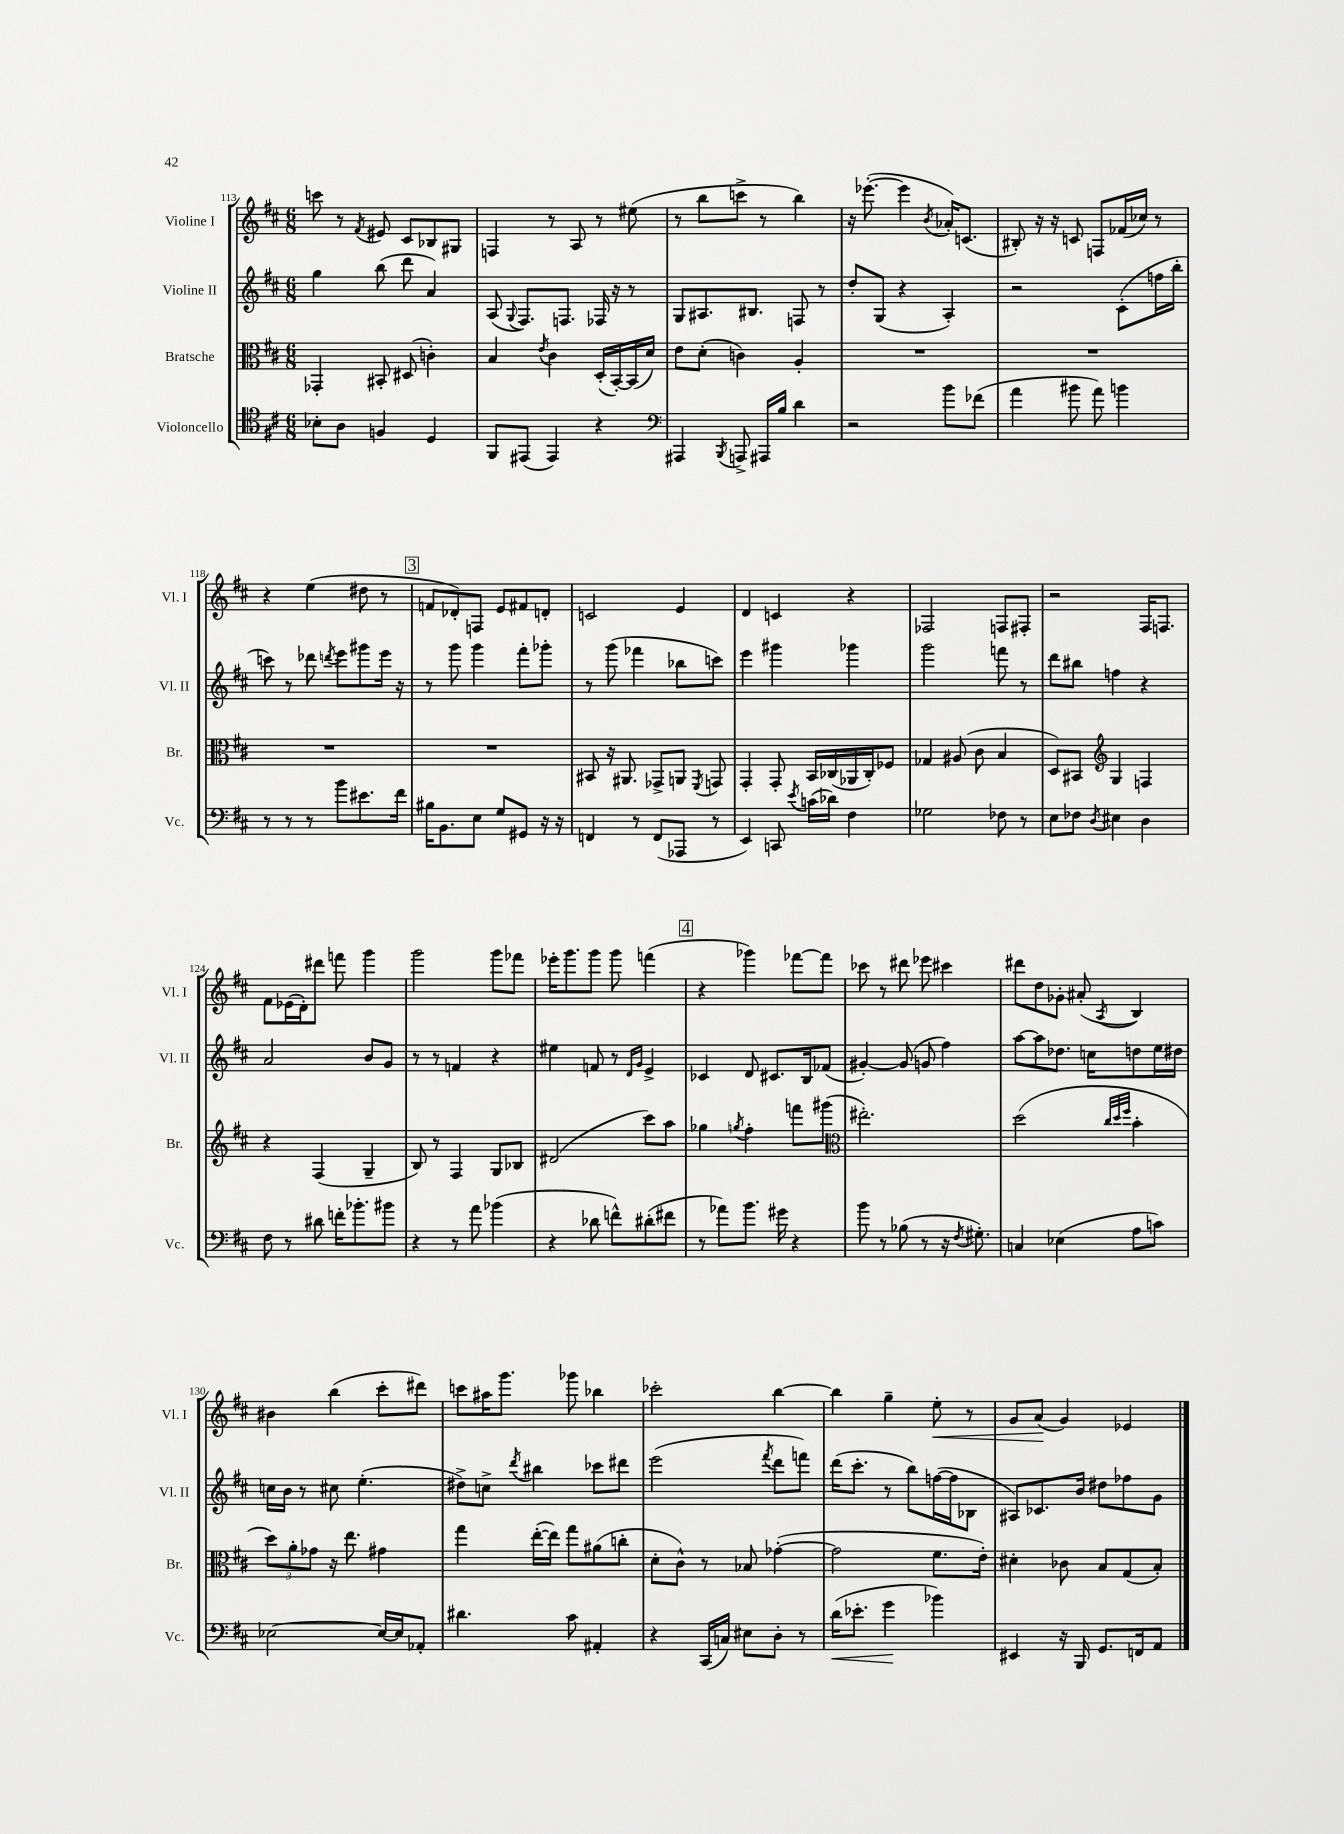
<<
\new StaffGroup <<
\new Staff = "s0" \with { instrumentName = "Violine I" shortInstrumentName = "Vl. I" } {
    \clef treble \key d \major \numericTimeSignature \time 6/8
    \autoBeamOff c'''8 r8 \acciaccatura { fis'8 } eis'8 cis'8[ bes8 gis8] |
    f4 r8 a8 r8 eis''8( |
    r8 b''8[ c'''8]-> r8 b''4) |
    r16 ees'''8.~-.( ees'''4 \acciaccatura { b'8 } aes'16[-.) c'8.]( |
    bis8-.) r16 r16 c'8 f8[ fes'16( ces''16]) r8 |
    r4 e''4( dis''8 r8 |
    \mark \markup { \box "3" } f'8[ des'8-.) f8] e'8[ fis'8 d'8]-. |
    c'2 e'4 |
    d'4 c'4 r4 |
    fes2 f8[ fis8]-. |
    r2 fis16[ f8.] |
    fis'8[ ees'16( d'16-.) dis'''8] f'''8 g'''4 |
    g'''2 g'''8[ fes'''8] |
    ees'''16[-. g'''8. g'''8] g'''8 f'''4( |
    \mark \markup { \box "4" } r4 ges'''4) fes'''8[~ fes'''8] |
    ces'''8 r8 dis'''8 ees'''8 cis'''4 |
    dis'''8[ d''8 ges'8]-. ais'8-.( \acciaccatura { a8 } b4) |
    bis'4 b''4( cis'''8[-. dis'''8]) |
    c'''8[ ais''16 g'''8.] ges'''8 bes''4 |
    ces'''2-. b''4~ |
    b''4 g''4-- e''8-.\< r8 |
    g'8[ a'8]\!( g'4) ees'4 \bar "|." |
}
\new Staff = "s1" \with { instrumentName = "Violine II" shortInstrumentName = "Vl. II" } {
    \clef treble \key d \major \numericTimeSignature \time 6/8
    \autoBeamOff g''4 b''8( d'''8 a'4) |
    a8( \appoggiatura { g8 } fis8.[) f8.] fes16 r16 r8 |
    g8[ ais8. bis8.] f8 r8 |
    d''8[-. g8]( r4 a4-.) |
    r2 cis'8[-.( f''16 b''16]-. |
    c'''8) r8 des'''8 \acciaccatura { d'''8 } e'''8[ gis'''8 e'''16] r16 |
    \mark \markup { \box "3" } r8 g'''8 g'''4 fis'''8[-. ges'''8]-. |
    r8 g'''8( fes'''4 bes''8[ c'''8]) |
    e'''4 gis'''4 ges'''4 |
    g'''2 f'''8 r8 |
    d'''8[ bis''8] f''4 r4 |
    a'2 b'8[ g'8] |
    r8 r8 f'4 r4 |
    eis''4 f'8 r8 \grace { d'16[ g'16] } e'4-> |
    \mark \markup { \box "4" } ces'4 d'8 cis'8.[ b16 fes'8]( |
    gis'4~-.) gis'8( g'8 fis''4) |
    a''8[~ a''8 des''8.] c''16[ d''8 e''16 dis''16] |
    c''16[ b'16] r8 cis''8 e''4.-.( |
    dis''8[->) c''8]-> \acciaccatura { d'''8 } bis''4 ces'''8[ dis'''8] |
    e'''2( \acciaccatura { fis'''8 } d'''8[ f'''8]) |
    d'''16[( cis'''8.]-. r8 b''8[) f''16~( f''16 bes8] |
    ais8[) ces'8. b'16] dis''8[ fes''8 g'8] \bar "|." |
}
\new Staff = "s2" \with { instrumentName = "Bratsche" shortInstrumentName = "Br." } {
    \clef alto \key d \major \numericTimeSignature \time 6/8
    \autoBeamOff ges,4-. bis,8-. dis8( c'4-.) |
    b4 \acciaccatura { e'8 } cis'4 d16[-.( b,16~-.) b,16( d'16]) |
    e'8[ d'8]-.( c'4) a4-. |
    R2. |
    R2. |
    R2. |
    \mark \markup { \box "3" } R2. |
    bis,8 r16 ais,8. ges,8[-> a,8] \acciaccatura { fis,8 } g,8 |
    g,4-. g,8-. b,16[ ces16( aes,16 ces16-.) fes8] |
    ges4 ais8( cis'8 b4 |
    d8[) bis,8] \clef treble g4 f4 |
    r4 fis4( g4-- |
    b8) r8 fis4 g8[ bes8] |
    dis'2( cis'''8[) a''8] |
    \mark \markup { \box "4" } ges''4 \acciaccatura { g''8 } fis''4-. f'''8[ gis'''8]( |
    \clef alto eis''2.-.) |
    d''2( \grace { cis''32[ d''32 fis''32] } b'4-. |
    \tuplet 3/2 { d''8[) a'8-. ges'8] } r16 e''8. gis'4 |
    g''4 e''16[~-.( e''16]) g''8[ ais'8( c''8]-. |
    d'8[-. cis'8]-^) r8 bes8 ges'4~-.( |
    ges'2 fis'8.[ e'16]-.) |
    dis'4-. ces'8 b8[ g8( b8]-.) \bar "|." |
}
\new Staff = "s3" \with { instrumentName = "Violoncello" shortInstrumentName = "Vc." } {
    \clef tenor \key d \major \numericTimeSignature \time 6/8
    \autoBeamOff bes8[-. a8] f4 d4 |
    fis,8[ eis,8]( eis,4) r4 |
    \clef bass ais,,4 \acciaccatura { b,,8 } a,,8-> ais,,16[ b16] d'4 |
    r2 b'8[ fes'8]( |
    a'4 bis'8 a'8) b'4 |
    r8 r8 r8 b'8[ eis'8. fis'16] |
    \mark \markup { \box "3" } bis16[ b,8. e8] g8[ gis,8] r16 r16 |
    f,4 r8 f,8[( aes,,8] r8 |
    e,4) c,8 \acciaccatura { e'8 } c'16[( des'16]) fis4 |
    ges2 fes8 r8 |
    e8[ fes8] \acciaccatura { d8 } eis4 d4 |
    fis8 r8 dis'8 f'16[-. bes'8.-. bis'8] |
    r4 r8 a'8 bes'4( |
    r4 des'8 f'8[-^) dis'8-.( fis'8] |
    \mark \markup { \box "4" } r8 aes'8[) b'8.] gis'16 r4 |
    b'8 r8 bes8( r8 r16 \acciaccatura { fis8 } gis8.-.) |
    c4 ees4( a8[ c'8]) |
    ees2~ ees16[~ ees16 aes,8]-. |
    dis'4. cis'8 ais,4-. |
    r4 cis,16[( c16]) eis8[ d8]-. r8 |
    d'16[\<( ees'8.]-. g'4\! bes'4) |
    eis,4 r16 b,,16 g,8.[ f,16 a,8] \bar "|." |
}
>>
>>
\layout { \context { \Score currentBarNumber = #113 } }
